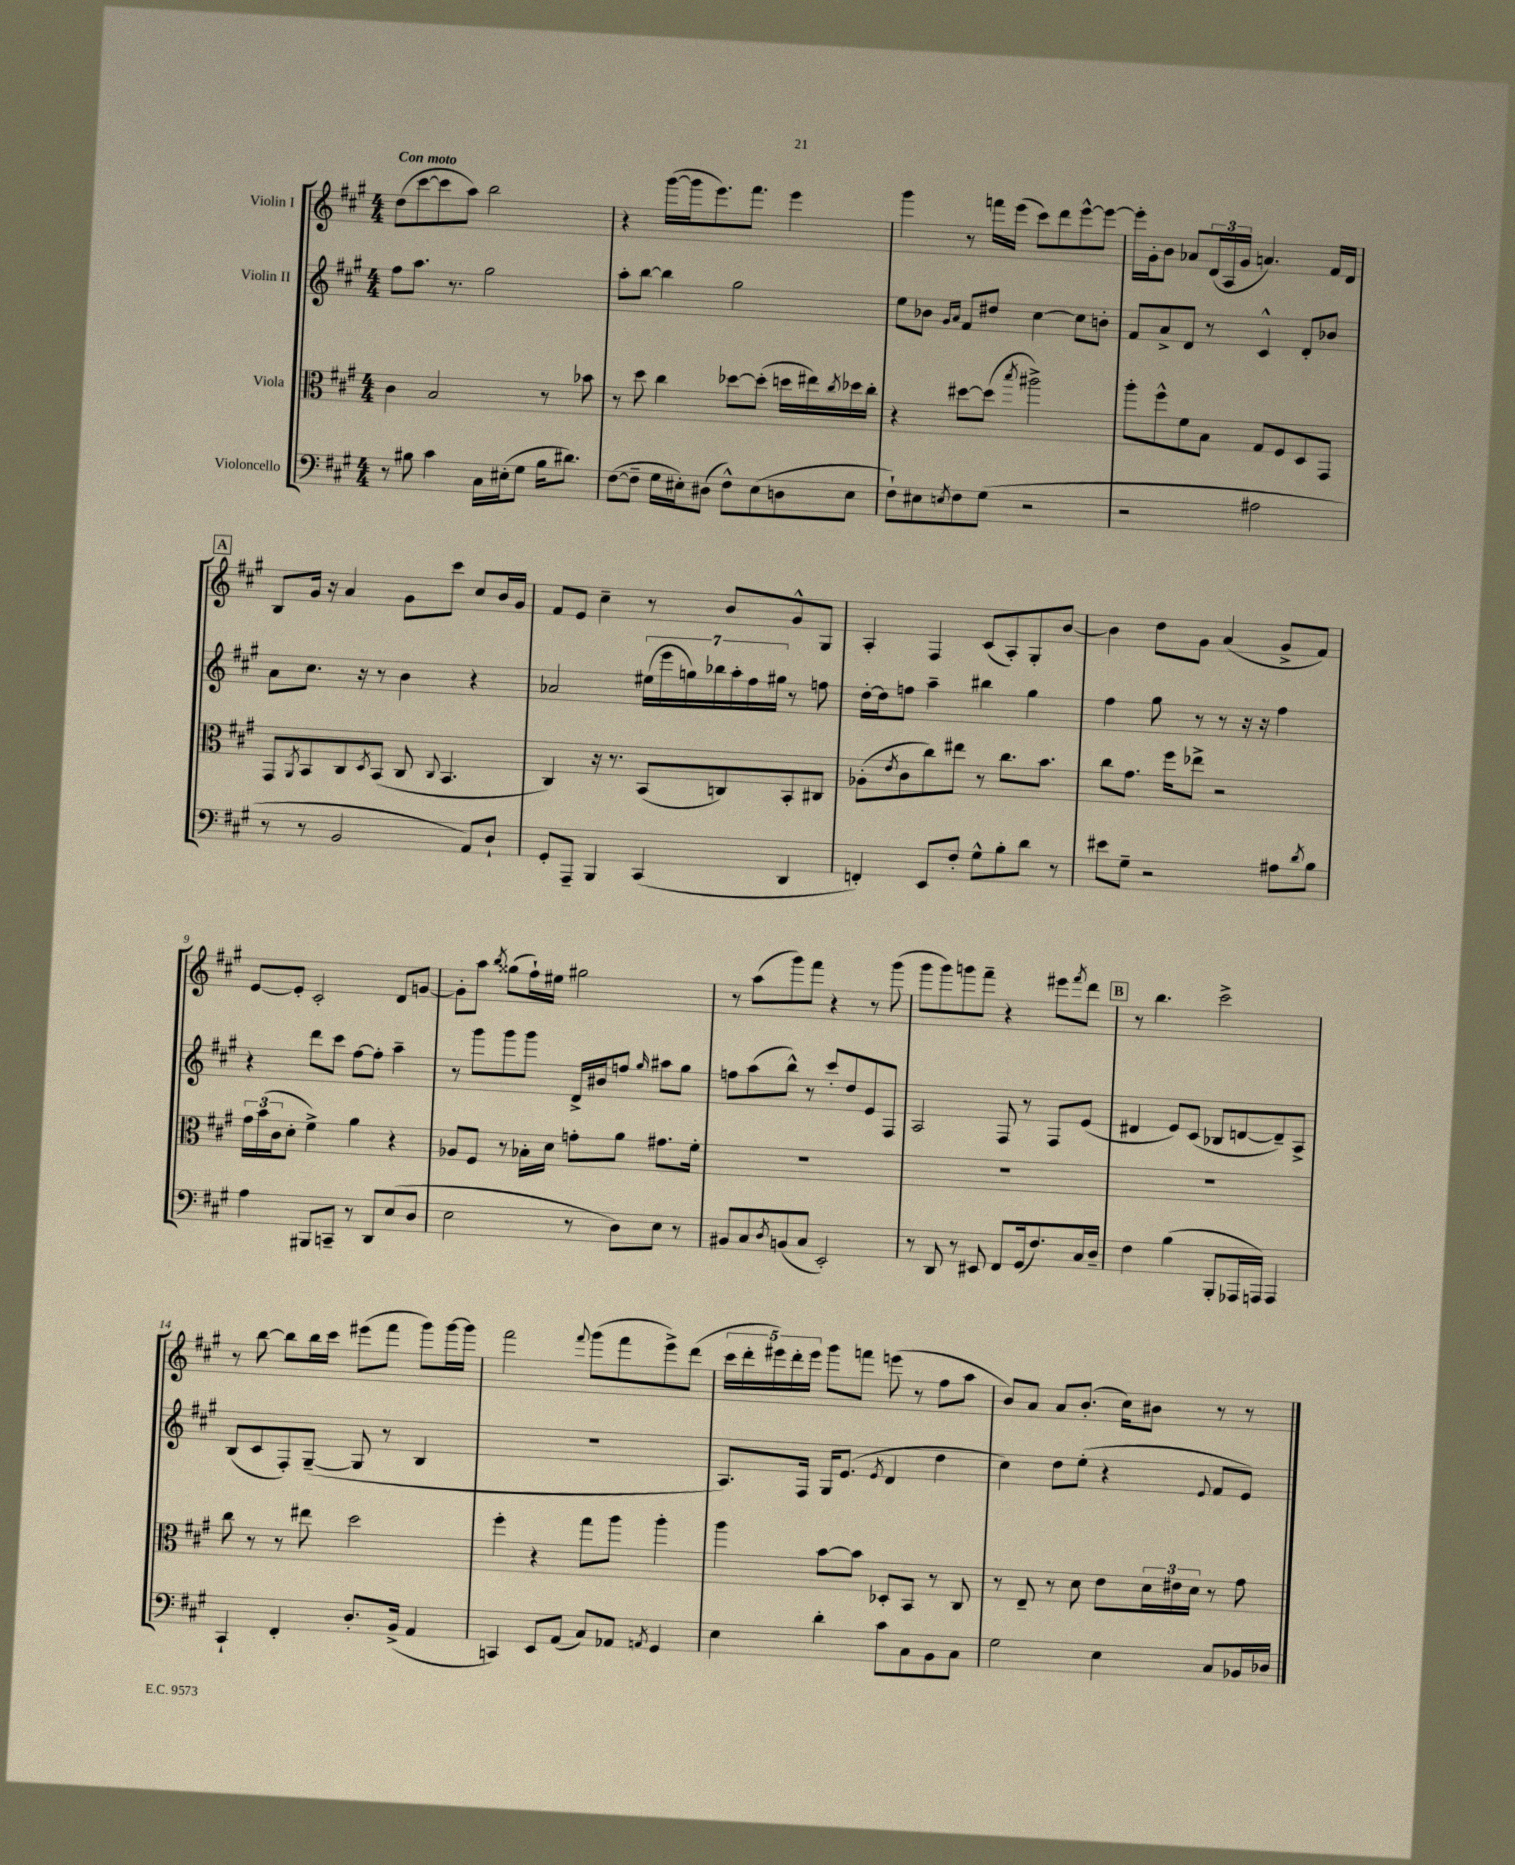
<<
\new StaffGroup <<
\new Staff = "s0" \with { instrumentName = "Violin I" } {
    \clef treble \key a \major \numericTimeSignature \time 4/4 \tempo "Con moto"
    d''8( cis'''8~ cis'''8 a''8) b''2 |
    r4 gis'''16~( gis'''16 e'''8.) fis'''8. e'''4 |
    gis'''4 r8 f'''16 e'''16( cis'''8) d'''8 e'''8~-^ e'''8~ |
    e'''16-. gis'16-. b'8 aes'8 \tuplet 3/2 { d'16( a16 gis'16 } a'4.) fis'16 d'16 |
    \mark \markup { \box "A" } b8 gis'16 r16 a'4 gis'8 cis'''8 cis''8 b'16 gis'16 |
    fis'8 e'8 cis''4-- r8 b'8 gis'8-^ gis8 |
    a4-. fis4 cis'8( a8-.) gis8-. b'8~ |
    b'4 d''8 gis'8 a'4( gis'8-> fis'8) |
    e'8~ e'8-. cis'2-. d'8 g'8~ |
    g'8-. a''8 \acciaccatura { b''8 } gisis''8( fis''16-!) eis''16 gis''2 |
    r8 a''8( gis'''8) fis'''8 r4 r8 gis'''8( |
    gis'''8 gis'''8) g'''8 fis'''8-- r4 eis'''8 \acciaccatura { fis'''8 } d'''8 |
    \mark \markup { \box "B" } r8 b''4. cis'''2-> |
    r8 b''8~ b''8 b''16 cis'''16 eis'''8( fis'''8 gis'''8) gis'''16~ gis'''16 |
    fis'''2 \appoggiatura { fis'''8 } gis'''8( fis'''8 e'''8->) d'''8( |
    \tuplet 5/4 { cis'''16 d'''16-. eis'''16) d'''16-. eis'''16 } gis'''8 f'''8 e'''8( r8 fis''8 a''8 |
    b'8) a'8 a'8 b'8.-.( cis''16) bis'8 r8 r8 \bar "|." |
}
\new Staff = "s1" \with { instrumentName = "Violin II" } {
    \clef treble \key a \major \numericTimeSignature \time 4/4
    fis''8 a''8. r8. gis''2 |
    a''8-. b''8~ b''4 gis''2 |
    e''8 bes'8 \grace { gis'16 a'16 } fis'8 dis''8 cis''4~ cis''8 b'8-. |
    fis'8 a'8-> d'8 r8 cis'4-^ d'8-. bes'8 |
    \mark \markup { \box "A" } a'8 cis''8. r16 r8 b'4 r4 |
    aes'2 \tuplet 7/4 { eis''16( e'''16 g''16) bes''16 a''16-. fis''16 gis''16 } r8 f''8 |
    d''16~-. d''16 f''8 a''4-- bis''4 gis''4 |
    fis''4 gis''8 r8 r8 r16 r16 fis''4 |
    r4 d'''8 cis'''8 fis''8~ fis''8-. a''4-- |
    r8 gis'''8 gis'''8 gis'''8 d'16-> bis'16 f''8 \grace { gis''16 } ais''8 gis''8 |
    f''8 a''8( b''8-^) r8 cis'''8-. d''8 e'8 fis8 |
    a2 fis8 r8 fis8 e'8( |
    \mark \markup { \box "B" } dis'4 e'8) cis'8( bes8 d'8~ d'8--) a8-> |
    b8( cis'8 fis8-.) gis8~--( gis8 r8 b4 |
    R1 |
    a8.) fis16 gis16 e'8.( \acciaccatura { e'8 } d'4 d''4 |
    cis''4) d''8 e''8-.( r4 \appoggiatura { e'8 } fis'8 e'8) \bar "|." |
}
\new Staff = "s2" \with { instrumentName = "Viola" } {
    \clef alto \key a \major \numericTimeSignature \time 4/4
    cis'4 b2 r8 bes'8 |
    r8 d''8 cis''4 des''8~ des''8-.( d''16 eis''16) \acciaccatura { cis''8 } des''16 cis''16-. |
    r4 dis''8~ dis''8( \acciaccatura { b''8 } ais''2->) |
    a''8-. fis''8-^ fis'8 b8 gis8 fis8 d8 gis,8 |
    \mark \markup { \box "A" } gis,8 \acciaccatura { a,8 } b,8 cis8 \acciaccatura { d8 } b,8( cis8 \appoggiatura { cis8 } b,4. |
    cis4) r16 r8. b,8( c8) b,8-. cis8 |
    aes8-.( \acciaccatura { e'8 } cis'8 cis''8) eis''8 r8 cis''8. b'8. |
    cis''8 gis'8. fis''16 ees''8-> r2 |
    \tuplet 3/2 { gis'16 b'16( cis'16 } d'8-. fis'4->) a'4 r4 |
    aes8 fis8 r8 bes16-. d'16 g'8-. a'8 gis'8. fis'16-. |
    R1 |
    R1 |
    \mark \markup { \box "B" } R1 |
    cis''8 r8 r8 eis''8 d''2 |
    fis''4-. r4 gis''8 a''8 a''4-. |
    a''4 b'8~ b'8 des8-. b,8 r8 cis8 |
    r8 e8-- r8 d'8 e'8 \tuplet 3/2 { d'16 eis'16 d'16 } r8 gis'8 \bar "|." |
}
\new Staff = "s3" \with { instrumentName = "Violoncello" } {
    \clef bass \key a \major \numericTimeSignature \time 4/4
    r8 bis8 cis'4 cis16 eis16-.( gis8 bis16 dis'8.) |
    fis8~( fis8-- gis16 eis16-.) dis8( fis8-^) eis8( d8 eis8 |
    fis8-!) eis8 \acciaccatura { e8 } fis8 gis8( r2 |
    r2 ais2 |
    \mark \markup { \box "A" } r8 r8 b,2 a,8) d8-! |
    gis,8-. a,,8-- b,,4 cis,4( d,4 |
    f,4-.) e,8 fis8-. gis8-^ b8-. d'8 r8 |
    eis'8 gis8-- r2 ais8 \acciaccatura { d'8 } b8 |
    a4 bis,,8 c,8-- r8 d,8 e8( d8 |
    e2 r8 d8) e8 r8 |
    bis,8 cis8 \acciaccatura { d8 } b,8( cis8 e,2-.) |
    r8 d,8 r8 eis,8 fis,8 gis,16( fis8.) cis16 d16-- |
    \mark \markup { \box "B" } fis4 b4( b,,8-. aes,,16 a,,16) a,,4 |
    cis,4-! fis,4-. d8.-. b,16->( a,4 |
    c,4) e,8 a,8( cis8) aes,8 \acciaccatura { a,8 } gis,4 |
    e4 d'4-. cis'8 cis8 b,8 cis8 |
    gis2 e4 cis8 bes,16 des16 \bar "|." |
}
>>
>>
